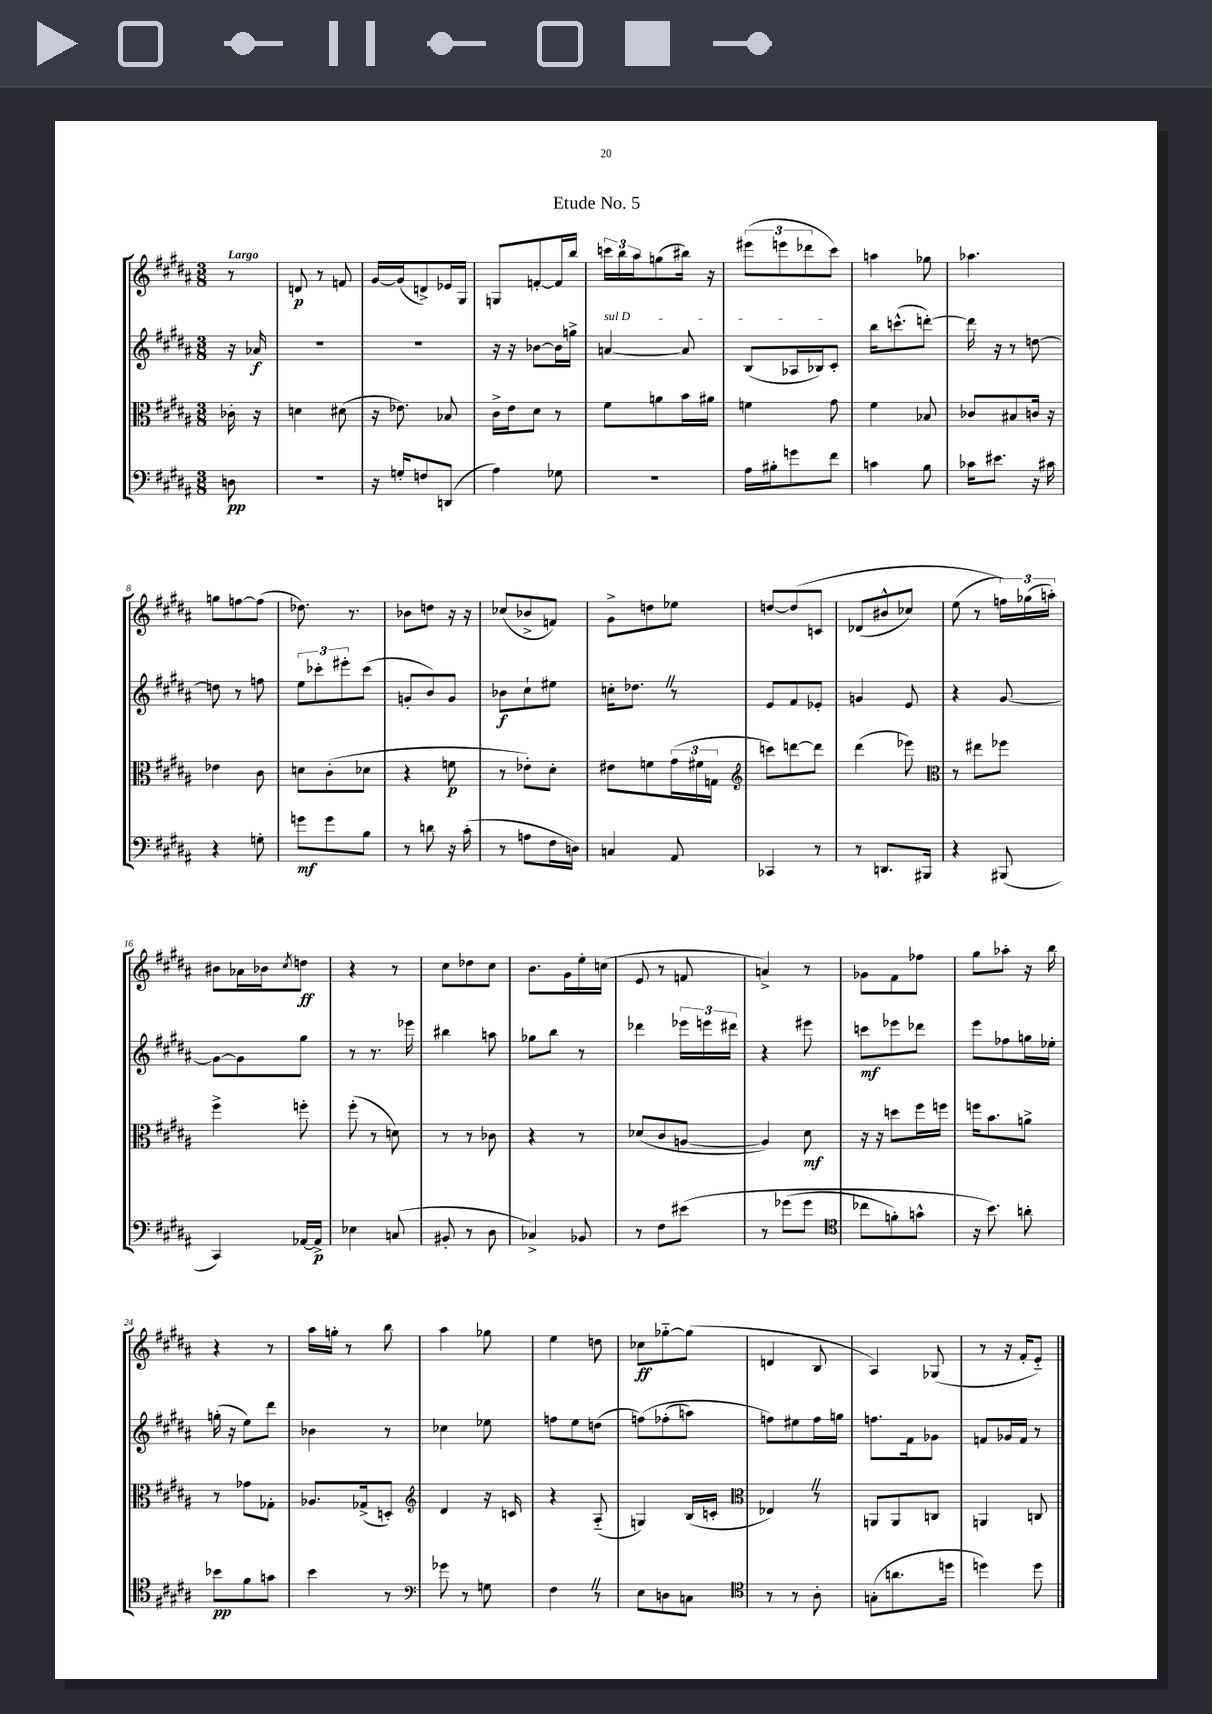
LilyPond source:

\header { title = "Etude No. 5" }
<<
\new StaffGroup <<
\new Staff = "s0" {
    \clef treble \key b \major \numericTimeSignature \time 3/8 \partial 8 \tempo "Largo"
    r8 |
    d'8\p r8 f'8 |
    gis'16~ gis'16( d'8->) ees'16 gis16 |
    g8 f'8~-. f'16 b''16 |
    \tuplet 3/2 { c'''16 b''16 ais''16 } g''8( bis''16) r16 |
    \tuplet 3/2 { eis'''8( e'''8 des'''8 } cis'''8) |
    a''4 ges''8 |
    aes''4. |
    g''8 f''8~ f''8( |
    des''8.) r8. |
    bes'8 d''8 r16 r16 |
    ces''8( bes'8-> f'8) |
    gis'8-> d''8 ees''8 |
    d''8~ d''8\( c'8 |
    des'8( bis'8-^ ces''8) |
    e''8( r8 \tuplet 3/2 { f''16)\) ges''16( a''16-.) } |
    bis'8 aes'16 bes'16 \acciaccatura { cis''8 } d''8\ff |
    r4 r8 |
    cis''8 des''8 cis''8 |
    b'8. gis'16 e''16-. c''16( |
    e'8 r8 f'8 |
    a'4->) r8 |
    ges'8 fis'8 fes''8 |
    gis''8 aes''8-. r16 b''16 |
    r4 r8 |
    ais''16 g''16-. r8 b''8 |
    ais''4 ges''8 |
    e''4 d''8 |
    ces''8\ff ges''8~-_ ges''8( |
    d'4 b8 |
    ais4) ges8( |
    r8 r16 fis'16-. e'8-_) \bar "|." |
}
\new Staff = "s1" {
    \clef treble \key b \major \numericTimeSignature \time 3/8 \partial 8
    r16 aes'16\f |
    r4. |
    R4. |
    r16 r16 bes'8~ bes'16 g''16-> |
    \once \override TextSpanner.bound-details.left.text = \markup { \italic "sul D" } a'4~\startTextSpan a'8 |
    b8( aes16 bes16) cis'8-.\stopTextSpan |
    b''16 c'''8.-^( d'''8~-.) |
    d'''16 r16 r8 d''8~ |
    d''8 r8 f''8 |
    \tuplet 3/2 { e''8 ces'''8-. eis'''8-. } ces'''8( |
    g'8-. b'8) g'8 |
    bes'8\f cis''8-! eis''8 |
    c''16-. des''8. \once \override BreathingSign.text = \markup { \musicglyph "scripts.caesura.straight" } \breathe r8 |
    e'8 fis'8 ees'8-. |
    g'4 e'8 |
    r4 gis'8~ |
    gis'8~ gis'8 gis''8 |
    r8 r8. ees'''16 |
    bis''4 a''8 |
    ges''8 b''8 r8 |
    des'''4 \tuplet 3/2 { ees'''16 e'''16 dis'''16 } |
    r4 eis'''8 |
    c'''8\mf ees'''8 des'''8 |
    e'''8 fes''8 g''16 ees''16-. |
    g''16-.( r16 e''8) dis'''8 |
    bes'4 r8 |
    ces''4 ees''8 |
    f''8 e''8 d''8( |
    f''8)\( fes''8-.( a''8) |
    f''8\) eis''8 f''16 g''16 |
    f''8. fis'16 ges'8 |
    f'8 ges'16 f'16 r8 \bar "|." |
}
\new Staff = "s2" {
    \clef alto \key b \major \numericTimeSignature \time 3/8 \partial 8
    ces'16-. r16 |
    d'4 dis'8( |
    r16 ees'8.) bes8 |
    cis'16-> e'16 dis'8 r8 |
    fis'8 a'8 b'16 ais'16 |
    f'4 gis'8 |
    fis'4 bes8 |
    ces'8 bis8 c'16 r16 |
    ees'4 cis'8 |
    d'8 cis'8-.( des'8 |
    r4 f'8\p |
    r8 ees'8-.) dis'8-. |
    eis'8 f'8 \tuplet 3/2 { gis'16( fis'16 g16 } |
    \clef treble c'''8) d'''8~ d'''8 |
    dis'''4( ees'''8) |
    \clef alto r8 eis''8 fes''8 |
    fis''4-> f''8-. |
    fis''8-.( r8 d'8) |
    r8 r8 ces'8 |
    r4 r8 |
    des'8( cis'8 a8~ |
    a4) dis'8\mf |
    r16 r16 d''8 fis''16 f''16 |
    f''16 b'8. a'8-> |
    r8 ges'8 ges8-. |
    aes8. ges16->( d8-.) |
    \clef treble dis'4 r16 c'16 |
    r4 ais8-_( |
    g4) b16( c'16-. |
    \clef alto ees4) \once \override BreathingSign.text = \markup { \musicglyph "scripts.caesura.straight" } \breathe r8 |
    a,8 a,8 c8 |
    a,4 c8 \bar "|." |
}
\new Staff = "s3" {
    \clef bass \key b \major \numericTimeSignature \time 3/8 \partial 8
    d8\pp |
    R4. |
    r16 g16-. f8 d,8( |
    ais4) ges8 |
    R4. |
    ais16 bis16-. g'8 fis'8 |
    c'4 b8 |
    ces'16 eis'8. r16 cis'16 |
    r4 g8-. |
    g'8\mf g'8 b8 |
    r8 d'8 r16 cis'16-.( |
    r8 a8 fis16 d16) |
    c4 ais,8 |
    ces,4 r8 |
    r8 d,8. bis,,16 |
    r4 bis,,8( |
    cis,4) aes,16~ aes,16->\p |
    ees4 c8( |
    bis,8-. r8 dis8 |
    ces4->) bes,8 |
    r8 fis8 eis'8\( |
    r8 ges'8( ges'8 |
    \clef tenor ces''8 f'8-.) g'8-^ |
    r16 b'8.\) a'8-. |
    bes'8\pp fis'8 g'8 |
    b'4 r8 |
    \clef bass ges'8 r8 g8 |
    fis4 \once \override BreathingSign.text = \markup { \musicglyph "scripts.caesura.straight" } \breathe r8 |
    e8 d8 c8 |
    \clef tenor r8 r8 ais8-. |
    g8-.( a'8. d''16 |
    d''4) d''8 \bar "|." |
}
>>
>>
